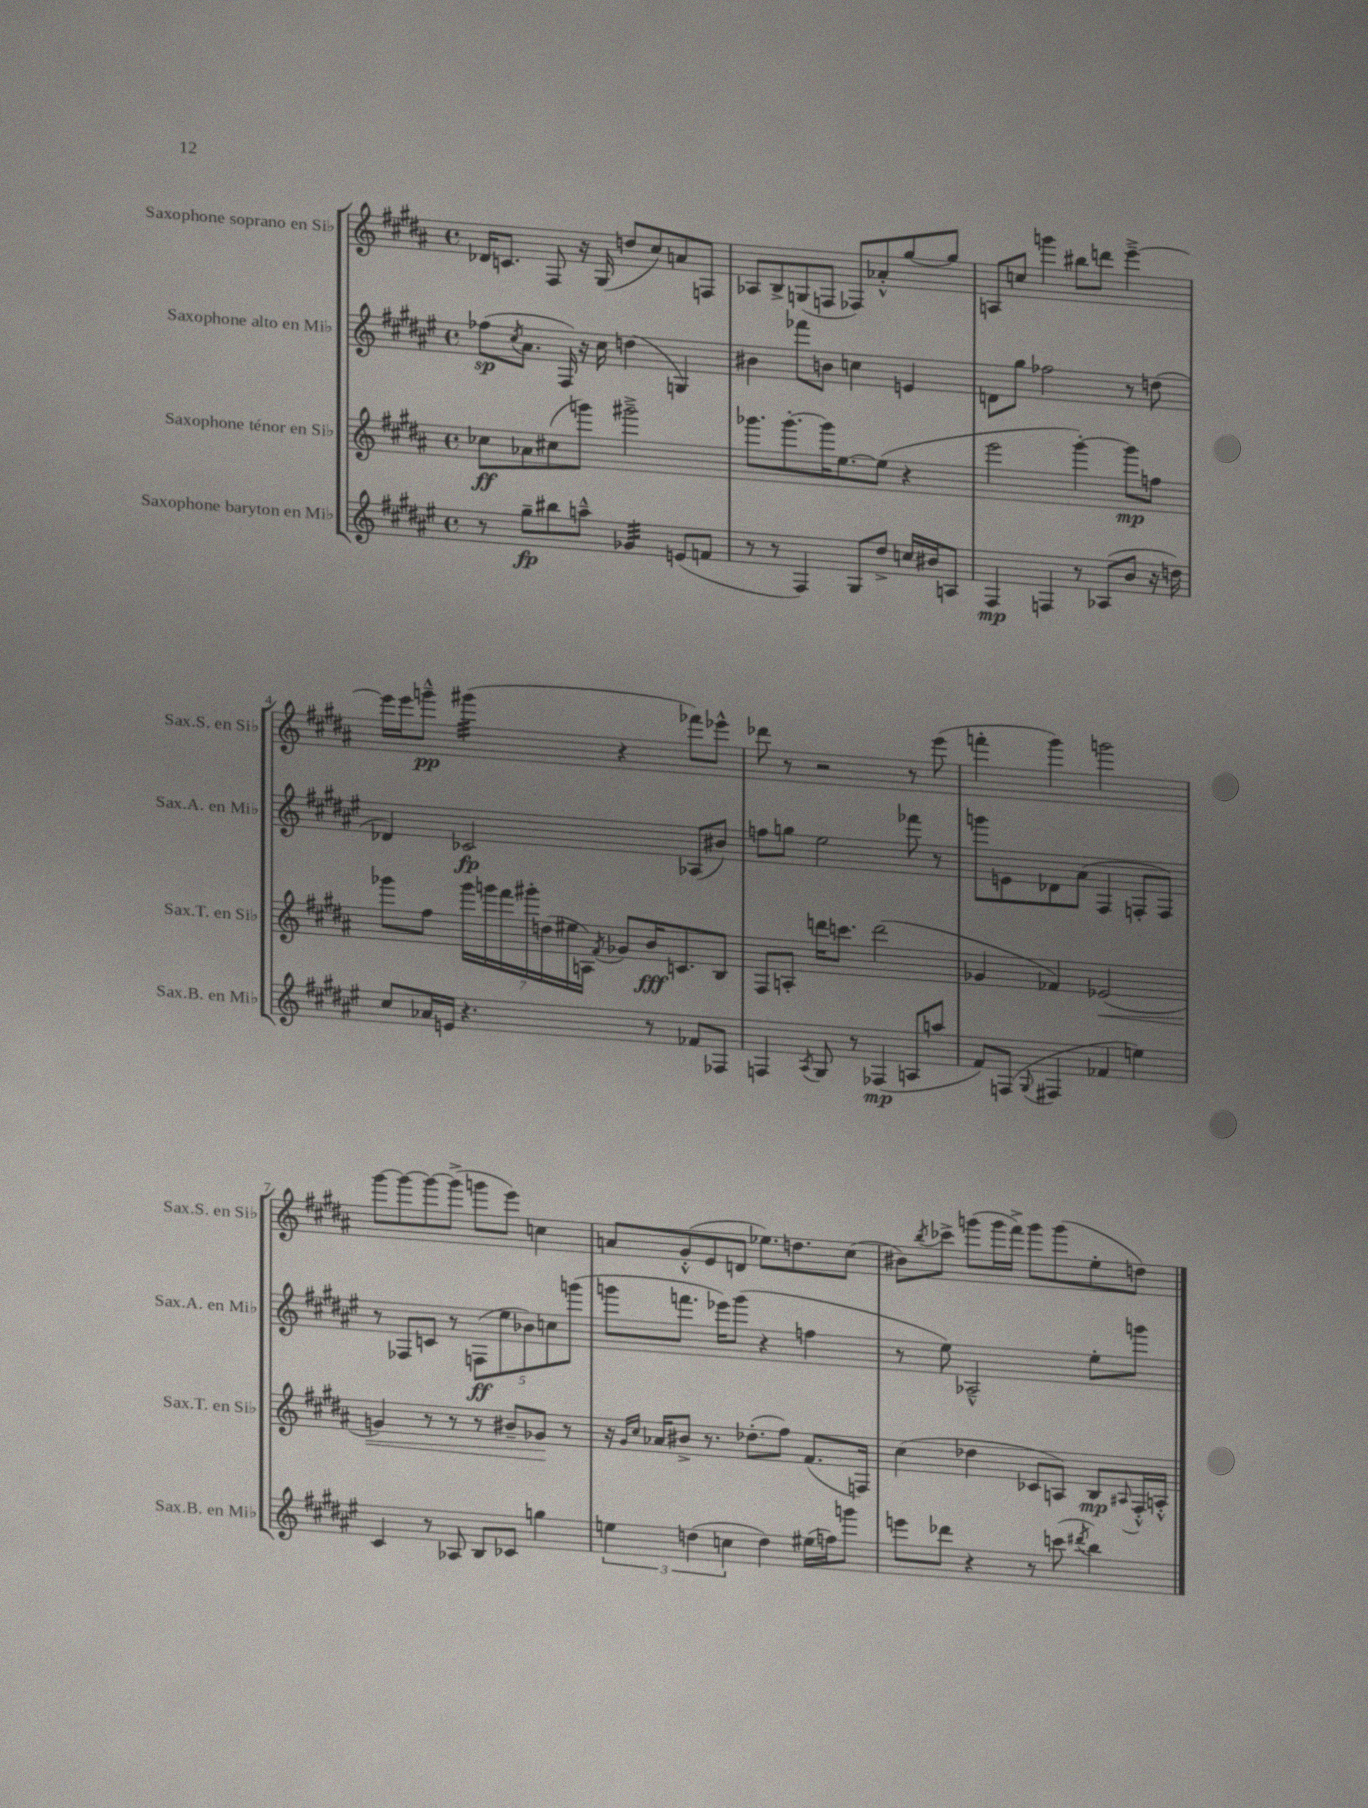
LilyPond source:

<<
\new StaffGroup <<
\new Staff = "s0" \with { instrumentName = "Saxophone soprano en Sib" shortInstrumentName = "Sax.S. en Sib" } {
    \clef treble \key b \major \defaultTimeSignature \time 4/4
    des'16 c'8. fis8 r16 gis16( d''8 cis''8) a'8 f8 |
    aes8 b8-> g8( f8 fes8) aes'8-.-^ gis''8~ gis''8 |
    a8 c''8 g'''4 bis''8 d'''8 e'''4~---> |
    e'''16 e'''16 g'''8---^\pp gis'''4:32( r4 fes'''8) ees'''8-^ |
    des'''8 r8 r2 r8 e'''8( |
    f'''4-. gis'''4) g'''2 |
    gis'''8~ gis'''8~ gis'''8~ gis'''8->( g'''8 e'''8) c''4 |
    a'8 gis'8-.-^( e'8 d'8 ees''8.) d''8. cis''8( |
    bis'8) \acciaccatura { b''8 } ces'''8-> g'''8( g'''16 fis'''16->) g'''8 g'''8( e''8-. d''8) \bar "|." |
}
\new Staff = "s1" \with { instrumentName = "Saxophone alto en Mib" shortInstrumentName = "Sax.A. en Mib" } {
    \clef treble \key fis \major \defaultTimeSignature \time 4/4
    fes''8\sp( \acciaccatura { cis''8 } ais'8. fis16) r16 cis''16 d''4( g4) |
    bis'4 fes'''8 b'8 c''4 e'4 |
    d'8 gis''8 fes''2 r8 d''8( |
    des'4) ces'2\fp aes8( bis'8) |
    f''8 g''8 eis''2 fes'''8 r8 |
    g'''8 e'8 des'8 ais'8( fis4 f8-. f8) |
    r8 fes8 c'8 r8 \tuplet 5/4 { f8\ff( eis''8 bes'8) c''8 g'''8( } |
    g'''8 f'''8. ees'''16) g'''8( r4 f''4 |
    r8 eis''8) aes2---^ eis''8-. g'''8 \bar "|." |
}
\new Staff = "s2" \with { instrumentName = "Saxophone ténor en Sib" shortInstrumentName = "Sax.T. en Sib" } {
    \clef treble \key b \major \defaultTimeSignature \time 4/4
    ces''8\ff aes'8 cis''8( g'''8) gis'''2---> |
    ges'''8. ges'''8.~-. ges'''16 e''8.~ e''8( r4 |
    e'''2 gis'''4~-.) gis'''8\mp f''8 |
    ges'''8 fis''8 \tuplet 7/4 { ges'''16 g'''16 fis'''16 gis'''16-. d''16( eis''16 a16) } \acciaccatura { fis'8 } ges'8 b'16\fff c'8. b8 |
    fis8 a8-. d'''16 c'''8. d'''2( |
    ges'4 fes'4) ees'2\<( |
    g'4) r8 r8 r8 bis'8-- ges'8\! r8 |
    r16 \grace { gis'16 cis''16 } aes'16 bis'8-> r8. des''8.-.( fis''8) fis'8.( f16) |
    cis''4( des''4 ces'8 a8) b8\mp \appoggiatura { ais8 } fis16-.-^ a16-.-^ \bar "|." |
}
\new Staff = "s3" \with { instrumentName = "Saxophone baryton en Mib" shortInstrumentName = "Sax.B. en Mib" } {
    \clef treble \key fis \major \defaultTimeSignature \time 4/4
    r8 gis''8--\fp bis''8 a''8---^ ges'4:32 e'8( f'8 |
    r8 r8 fis4) gis8 dis''8-> c''16 bis'16 a8 |
    fis4\mp f4 r8 aes8( b'8 r16 d''16) |
    cis''8 aes'16 e'16 r4. r8 fes'8 fes8 |
    f4 \acciaccatura { ais8 } gis8 r8 fes4\mp( a8 a''8 |
    fis'8) f8( \appoggiatura { gis8 } fis4 fes'4 e''4) |
    cis'4 r8 aes8 b8 ces'8 g''4 |
    \tuplet 3/2 { e''4 d''4( c''4 } d''4) eis''16( f''16) g'''8 |
    e'''8 des'''8 r4 r8 c'''8( \acciaccatura { dis'''8 } b''4) \bar "|." |
}
>>
>>
